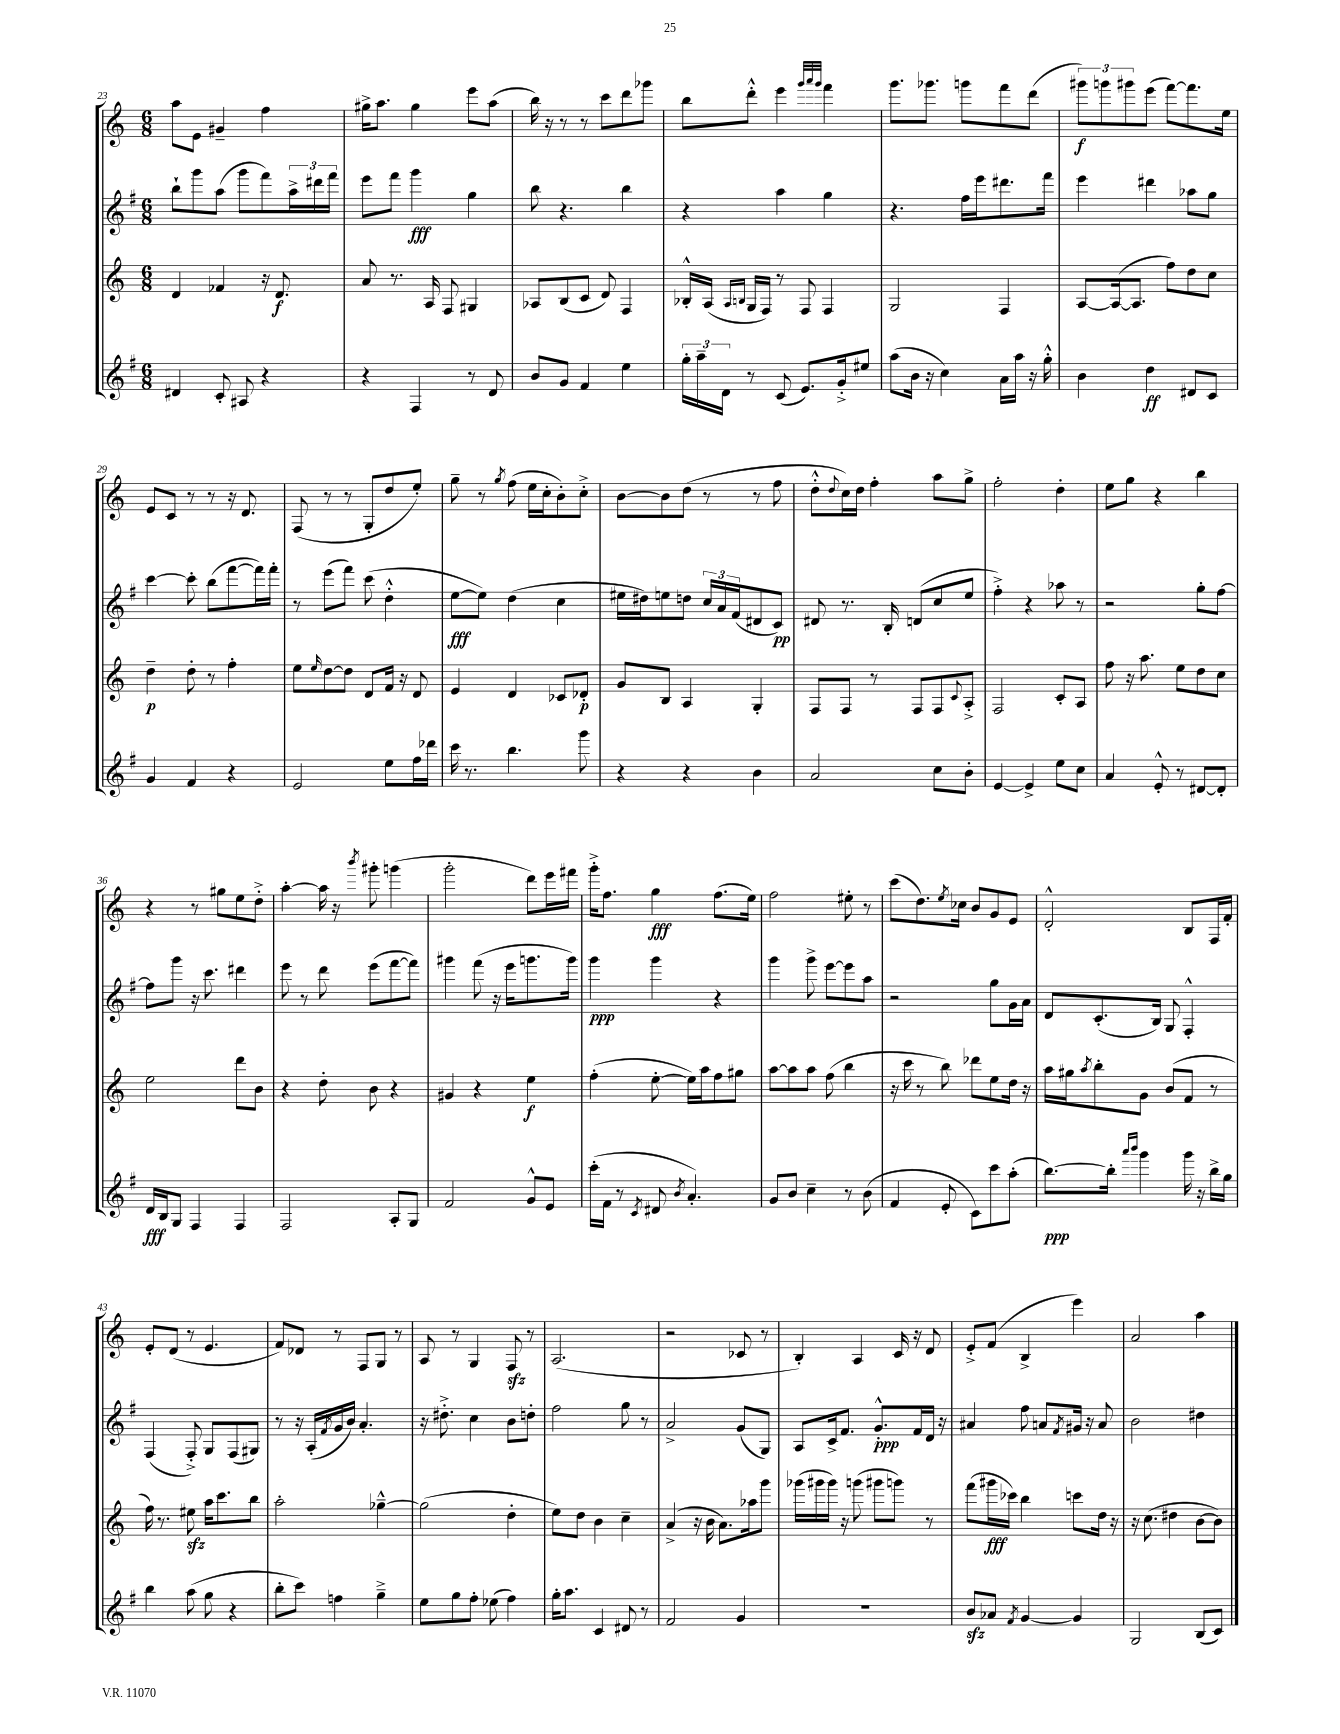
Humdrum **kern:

**kern	**dynam	**kern	**dynam	**kern	**dynam	**kern	**dynam
*part4	*part4	*part3	*part3	*part2	*part2	*part1	*part1
*staff4	*staff4	*staff3	*staff3	*staff2	*staff2	*staff1	*staff1
*clefG2	*	*clefG2	*	*clefG2	*	*clefG2	*
*k[f#]	*	*k[]	*	*k[f#]	*	*k[]	*
*M6/8	*	*M6/8	*	*M6/8	*	*M6/8	*
=23	=23	=23	=23	=23	=23	=23	=23
4d#X/	.	4d/	.	8bb`\L	.	8aa\L	.
.	.	.	.	8ggg\	.	8e\J	.
8c'/	.	4f-X/	.	(8aa\J	.	4g#X~/	.
8A#X/	.	.	.	8ggg\L	.	.	.
4r	.	16r	.	8fff#\)	.	4ff\	.
.	.	8.d/	f	.	.	.	.
.	.	.	.	24aa^\L	.	.	.
.	.	.	.	24ddd#X\	.	.	.
.	.	.	.	24fff#\JJ	.	.	.
=24	=24	=24	=24	=24	=24	=24	=24
4r	.	8a/	.	8eee\L	.	16gg#X^\KL	.
.	.	.	.	.	.	8.aa\J	.
.	.	8.r	.	8fff#\J	.	.	.
4F#/	.	.	.	4ggg\	fff	4gg#\	.
.	.	16A/	.	.	.	.	.
.	.	8F/	.	.	.	.	.
8r	.	4G#X/	.	4gg\	.	8eee\L	.
8d/	.	.	.	.	.	(8aa\J	.
=25	=25	=25	=25	=25	=25	=25	=25
8b/L	.	8A-X/L	.	8bb\	.	16bb\)	.
.	.	.	.	.	.	16r	.
8g/J	.	(8B/	.	4.r	.	8r	.
4f#/	.	8c/J	.	.	.	8r	.
.	.	8d/)	.	.	.	8ccc\L	.
4ee\	.	4F/	.	4bb\	.	8ddd\	.
.	.	.	.	.	.	8ggg-X\J	.
=26	=26	=26	=26	=26	=26	=26	=26
24gg'\LL	.	16B-X'^^/LL	.	4r	.	8bb\L	.
24aa~\	.	.	.	.	.	.	.
.	.	(16A/JJ	.	.	.	.	.
24d\JJ	.	.	.	.	.	.	.
.	.	16qqA/LL	.	.	.	.	.
.	.	16qqBn/JJ	.	.	.	.	.
8r	.	16G/LL	.	.	.	8ddd'^^\J	.
.	.	16F/JJ)	.	.	.	.	.
(8c/	.	8r	.	4aa\	.	4eee\	.
8.e/L)	.	8F/	.	.	.	.	.
.	.	.	.	.	.	32qqggg/LLL	.
.	.	.	.	.	.	32qqaaa/	.
.	.	.	.	.	.	32qqggg/JJJ	.
.	.	4F/	.	4gg\	.	4fff\	.
16g'^/k	.	.	.	.	.	.	.
8ee#X/J	.	.	.	.	.	.	.
=27	=27	=27	=27	=27	=27	=27	=27
(8aa\L	.	2G/	.	4.r	.	8.ggg\L	.
16b\Jk	.	.	.	.	.	.	.
16r	.	.	.	.	.	8.ggg-X\J	.
4cc\)	.	.	.	.	.	.	.
.	.	.	.	16ff#\LL	.	8gggn\L	.
.	.	.	.	16eee\J	.	.	.
16a\LL	.	4F/	.	8.ddd#X\	.	8fff\	.
16aa\JJ	.	.	.	.	.	.	.
16r	.	.	.	.	.	(8ddd\J	.
16gg'^^\	.	.	.	16fff#\Jk	.	.	.
=28	=28	=28	=28	=28	=28	=28	=28
4b\	.	[8A/L	.	4eee\	.	12ggg#X\L)	f
.	.	.	.	.	.	12gggn\	.
.	.	(16A/k_	.	.	.	.	.
.	.	.	.	.	.	12ggg#X\	.
.	.	8.A/J]	.	.	.	.	.
4dd\	ff	.	.	4ddd#X\	.	(8eee\J	.
.	.	8ff\L)	.	.	.	[8fff\L)	.
8d#X/L	.	8dd\	.	8aa-X\L	.	8.fff\]	.
8c/J	.	8cc\J	.	8gg\J	.	.	.
.	.	.	.	.	.	16ee\Jk	.
!!LO:LB:g=z
=29	=29	=29	=29	=29	=29	=29	=29
4g/	.	4dd~\	p	[4ccc\	.	8e/L	.
.	.	.	.	.	.	8c/J	.
4f#/	.	8dd'\	.	8ccc'\]	.	8r	.
.	.	8r	.	(8bb\L	.	8r	.
4r	.	4ff'\	.	[8fff#\	.	16r	.
.	.	.	.	.	.	8.d/	.
.	.	.	.	16fff#\L])	.	.	.
.	.	.	.	16fff#'\JJ	.	.	.
=30	=30	=30	=30	=30	=30	=30	=30
2e/	.	8ee\L	.	8r	.	(8F/	.
.	.	16qqee/	.	.	.	.	.
.	.	[8dd\	.	(8eee\L	.	8r	.
.	.	8dd\J]	.	8fff#\J)	.	8r	.
.	.	8d/L	.	(8ccc\	.	8G'/L	.
8ee\L	.	16f/Jk	.	4dd'^^\	.	8dd/	.
.	.	16r	.	.	.	.	.
16ff#\L	.	8d/	.	.	.	8ee'/J)	.
16ddd-X\JJ	.	.	.	.	.	.	.
=31	=31	=31	=31	=31	=31	=31	=31
16ccc\	.	4e/	.	[8ee\L	fff	8gg~\	.
8.r	.	.	.	.	.	.	.
.	.	.	.	8ee\J])	.	8r	.
.	.	.	.	.	.	8qgg/	.
4.bb\	.	4d/	.	(4dd\	.	(8ff\	.
.	.	.	.	.	.	16ee\LL	.
.	.	.	.	.	.	16cc'\J	.
.	.	8c-X/L	.	4cc\	.	8b'\)	.
8ggg\	.	8d-X'/J	p	.	.	8cc'^\J	.
=32	=32	=32	=32	=32	=32	=32	=32
4r	.	8g/L	.	16ee#X\LL	.	[8b\L	.
.	.	.	.	16dd#X\J)	.	.	.
.	.	8B/J	.	8een\	.	8b\]	.
4r	.	4A/	.	8ddn\J	.	(8dd\J	.
.	.	.	.	24cc/LL	.	8r	.
.	.	.	.	24a/	.	.	.
.	.	.	.	(24f#/J	.	.	.
4b\	.	4G'/	.	8d#X/	.	8r	.
.	.	.	.	8c/J)	pp	8ff\	.
=33	=33	=33	=33	=33	=33	=33	=33
2a/	.	8F/L	.	8d#X/	.	8dd'^^\L	.
.	.	.	.	.	.	8qqdd/	.
.	.	8F/J	.	8.r	.	16cc\L)	.
.	.	.	.	.	.	16dd\JJ	.
.	.	8r	.	.	.	4ff'\	.
.	.	.	.	16B'/	.	.	.
.	.	8F/L	.	(8dn/L	.	.	.
8cc\L	.	8F/	.	8cc/	.	8aa\L	.
.	.	8qqc/	.	.	.	.	.
8b'\J	.	8A'^/J	.	8ee/J	.	8gg^\J	.
=34	=34	=34	=34	=34	=34	=34	=34
[4e/	.	2F/	.	4ff#'^\)	.	2ff'\	.
4e^/]	.	.	.	4r	.	.	.
8ee\L	.	8c'/L	.	8aa-X\	.	4dd'\	.
8cc\J	.	8A/J	.	8r	.	.	.
=35	=35	=35	=35	=35	=35	=35	=35
4a/	.	8ff\	.	2r	.	8ee\L	.
.	.	16r	.	.	.	8gg\J	.
.	.	8.aa\	.	.	.	.	.
8e'^^/	.	.	.	.	.	4r	.
8r	.	8ee\L	.	.	.	.	.
[8d#X/L	.	8dd\	.	8gg'\L	.	4bb\	.
8d#'/J]	.	8cc\J	.	[8ff#\J	.	.	.
!!LO:LB:g=z
=36	=36	=36	=36	=36	=36	=36	=36
16d/LL	fff	2ee\	.	8ff#\L]	.	4r	.
16B/J	.	.	.	.	.	.	.
8G/J	.	.	.	8ggg\J	.	.	.
4F#/	.	.	.	16r	.	8r	.
.	.	.	.	8.ccc\	.	.	.
.	.	.	.	.	.	8gg#X\L	.
4F#/	.	8ddd\L	.	4ddd#X\	.	8ee\	.
.	.	8b\J	.	.	.	8dd'^\J	.
=37	=37	=37	=37	=37	=37	=37	=37
2F#/	.	4r	.	8eee\	.	[4aa'\	.
.	.	.	.	8r	.	.	.
.	.	8dd'\	.	8ddd\	.	16aa\]	.
.	.	.	.	.	.	16r	.
.	.	.	.	.	.	8qbbb/	.
.	.	8b\	.	(8eee\L	.	8ggg#X'\	.
8A'/L	.	4r	.	[8fff#\	.	(4gggn\	.
8G/J	.	.	.	8fff#\J])	.	.	.
=38	=38	=38	=38	=38	=38	=38	=38
2f#/	.	4g#X/	.	4ggg#X\	.	2ggg'\	.
.	.	4r	.	(8fff#\	.	.	.
.	.	.	.	16r	.	.	.
.	.	.	.	16eee\KL	.	.	.
8g^^/L	.	4ee\	f	8.gggn\	.	8ddd\L)	.
8e/J	.	.	.	.	.	16eee\L	.
.	.	.	.	16ggg\Jk)	.	16fff#X\JJ	.
=39	=39	=39	=39	=39	=39	=39	=39
(16ccc'\LL	.	(4ff'\	.	4ggg\	ppp	16ggg'^\KL	.
16f#\JJ	.	.	.	.	.	8.ff\J	.
8r	.	.	.	.	.	.	.
8qc/	.	.	.	.	.	.	.
8d#X/	.	[8ee'\	.	4ggg\	.	4gg\	fff
8qb/	.	.	.	.	.	.	.
4.a'/)	.	16ee\LL])	.	.	.	.	.
.	.	16aa\J	.	.	.	.	.
.	.	8ff\	.	4r	.	(8.ff\L	.
.	.	8gg#X\J	.	.	.	.	.
.	.	.	.	.	.	16ee\Jk)	.
=40	=40	=40	=40	=40	=40	=40	=40
8g/L	.	[8aa\L	.	4ggg\	.	2ff\	.
8b/J	.	8aa\]	.	.	.	.	.
4cc~\	.	8aa\J	.	8ggg^\	.	.	.
.	.	(8ff\	.	[8eee\L	.	.	.
8r	.	4bb\	.	8eee\]	.	8ee#X'\	.
(8b\	.	.	.	8aa\J	.	8r	.
=41	=41	=41	=41	=41	=41	=41	=41
4f#/	.	16r	.	2r	.	(8ccc\L	.
.	.	16ccc\	.	.	.	.	.
.	.	8r	.	.	.	8.dd\)	.
8e'/	.	8bb\)	.	.	.	.	.
.	.	.	.	.	.	8qee/	.
.	.	.	.	.	.	16cc-X\Jk	.
8c\L)	.	8ddd-X\L	.	.	.	8b/L	.
8ccc\	.	8ee\	.	8gg\L	.	8g/	.
(8aa'\J	.	16dd\Jk	.	16g\L	.	8e/J	.
.	.	16r	.	16a\JJ	.	.	.
=42	=42	=42	=42	=42	=42	=42	=42
[8.bb\L)	ppp	16aa\LL	.	8d/L	.	2d'^^/	.
.	.	16gg#X\J	.	.	.	.	.
.	.	8qaa/	.	.	.	.	.
.	.	8bb'\	.	(8.c'/	.	.	.
16bb'\Jk]	.	.	.	.	.	.	.
16qqaaa/LL	.	.	.	.	.	.	.
16qqbbb/JJ	.	.	.	.	.	.	.
4ggg\	.	8g\J	.	.	.	.	.
.	.	.	.	16B/Jk)	.	.	.
.	.	(8b/L	.	8G/	.	.	.
16ggg\	.	8f/J	.	4F#'^^/	.	8B/L	.
16r	.	.	.	.	.	.	.
16bb^\LL	.	8r	.	.	.	16F/L	.
16gg\JJ	.	.	.	.	.	16f'/JJ	.
!!LO:LB:g=z
=43	=43	=43	=43	=43	=43	=43	=43
4bb\	.	16ff\)	.	(4F#/	.	8e'/L	.
.	.	8.r	.	.	.	.	.
.	.	.	.	.	.	(8d/J	.
(8aa\	.	8ee#Xzz\	.	8F#'^/)	.	8r	.
8gg\	.	16aa\KL	.	8G/L	.	4.e/	.
.	.	8.ccc\	.	.	.	.	.
4r	.	.	.	(8F#/	.	.	.
.	.	8bb\J	.	8G#X/J)	.	.	.
=44	=44	=44	=44	=44	=44	=44	=44
8bb'\L	.	2aa'\	.	8r	.	8f/L)	.
8ccc\J)	.	.	.	16r	.	8d-X/J	.
.	.	.	.	(16A'/LL	.	.	.
.	.	.	.	8qf#/	.	.	.
4ffn\	.	.	.	16g/	.	8r	.
.	.	.	.	16b/JJ)	.	.	.
.	.	.	.	4.a'/	.	8F/L	.
4gg~^\	.	[4gg-X~^^\	.	.	.	8G/J	.
.	.	.	.	.	.	8r	.
=45	=45	=45	=45	=45	=45	=45	=45
8ee\L	.	(2gg-\]	.	16r	.	8A/	.
.	.	.	.	8.dd#X'^\	.	.	.
8gg\	.	.	.	.	.	8r	.
8ff#'\J	.	.	.	4cc\	.	4G/	.
(8ee-X\	.	.	.	.	.	.	.
4ff#\)	.	4dd'\	.	8b\L	.	8Fzz/	.
.	.	.	.	8ddn'\J	.	8r	.
=46	=46	=46	=46	=46	=46	=46	=46
16gg'\KL	.	8ee\L)	.	2ff#\	.	(2.A/	.
8.aa\J	.	.	.	.	.	.	.
.	.	8dd\J	.	.	.	.	.
4c/	.	4b\	.	.	.	.	.
8d#X/	.	4cc~\	.	8gg\	.	.	.
8r	.	.	.	8r	.	.	.
=47	=47	=47	=47	=47	=47	=47	=47
2f#/	.	(4a^/	.	2a^/	.	2r	.
.	.	16r	.	.	.	.	.
.	.	16b\	.	.	.	.	.
.	.	8.a\L)	.	.	.	.	.
4g/	.	.	.	(8g/L	.	8c-X/	.
.	.	16aa-X\k	.	.	.	.	.
.	.	8ggg\J	.	8G/J)	.	8r	.
=48	=48	=48	=48	=48	=48	=48	=48
2.r	.	(16ggg-X\LL	.	8A/L	.	4B'/)	.
.	.	16ggg#X\	.	.	.	.	.
.	.	16ggg#\JJ)	.	16c^/k	.	.	.
.	.	16r	.	8.f#/J	.	.	.
.	.	(8gggn\	.	.	.	4A/	.
.	.	8ggg#X\L	.	8.g'^^/L	ppp	.	.
.	.	8gggn\J)	.	.	.	16c/	.
.	.	.	.	16f#/L	.	16r	.
.	.	8r	.	16d/JJ	.	8d/	.
.	.	.	.	16r	.	.	.
=49	=49	=49	=49	=49	=49	=49	=49
8bzz/L	.	(8fff\L	.	4a#X/	.	8e'^/L	.
8a-X/J	.	16ggg#X\L	fff	.	.	(8f/J	.
.	.	16ccc-X\JJ)	.	.	.	.	.
8qf#/	.	.	.	.	.	.	.
[4g/	.	4bb\	.	8ff#\	.	4B^/	.
.	.	.	.	8an/L	.	.	.
.	.	.	.	8qf#/	.	.	.
4g/]	.	8cccn\L	.	16g#X/Jk	.	4eee\)	.
.	.	.	.	16r	.	.	.
.	.	16dd\Jk	.	8a/	.	.	.
.	.	16r	.	.	.	.	.
=50	=50	=50	=50	=50	=50	=50	=50
2G/	.	16r	.	2b\	.	2a/	.
.	.	(8.cc\	.	.	.	.	.
.	.	4dd#X\	.	.	.	.	.
(8B/L	.	[8b\L	.	4dd#X\	.	4aa\	.
8c/J)	.	8b\J])	.	.	.	.	.
==	==	==	==	==	==	==	==
*-	*-	*-	*-	*-	*-	*-	*-
